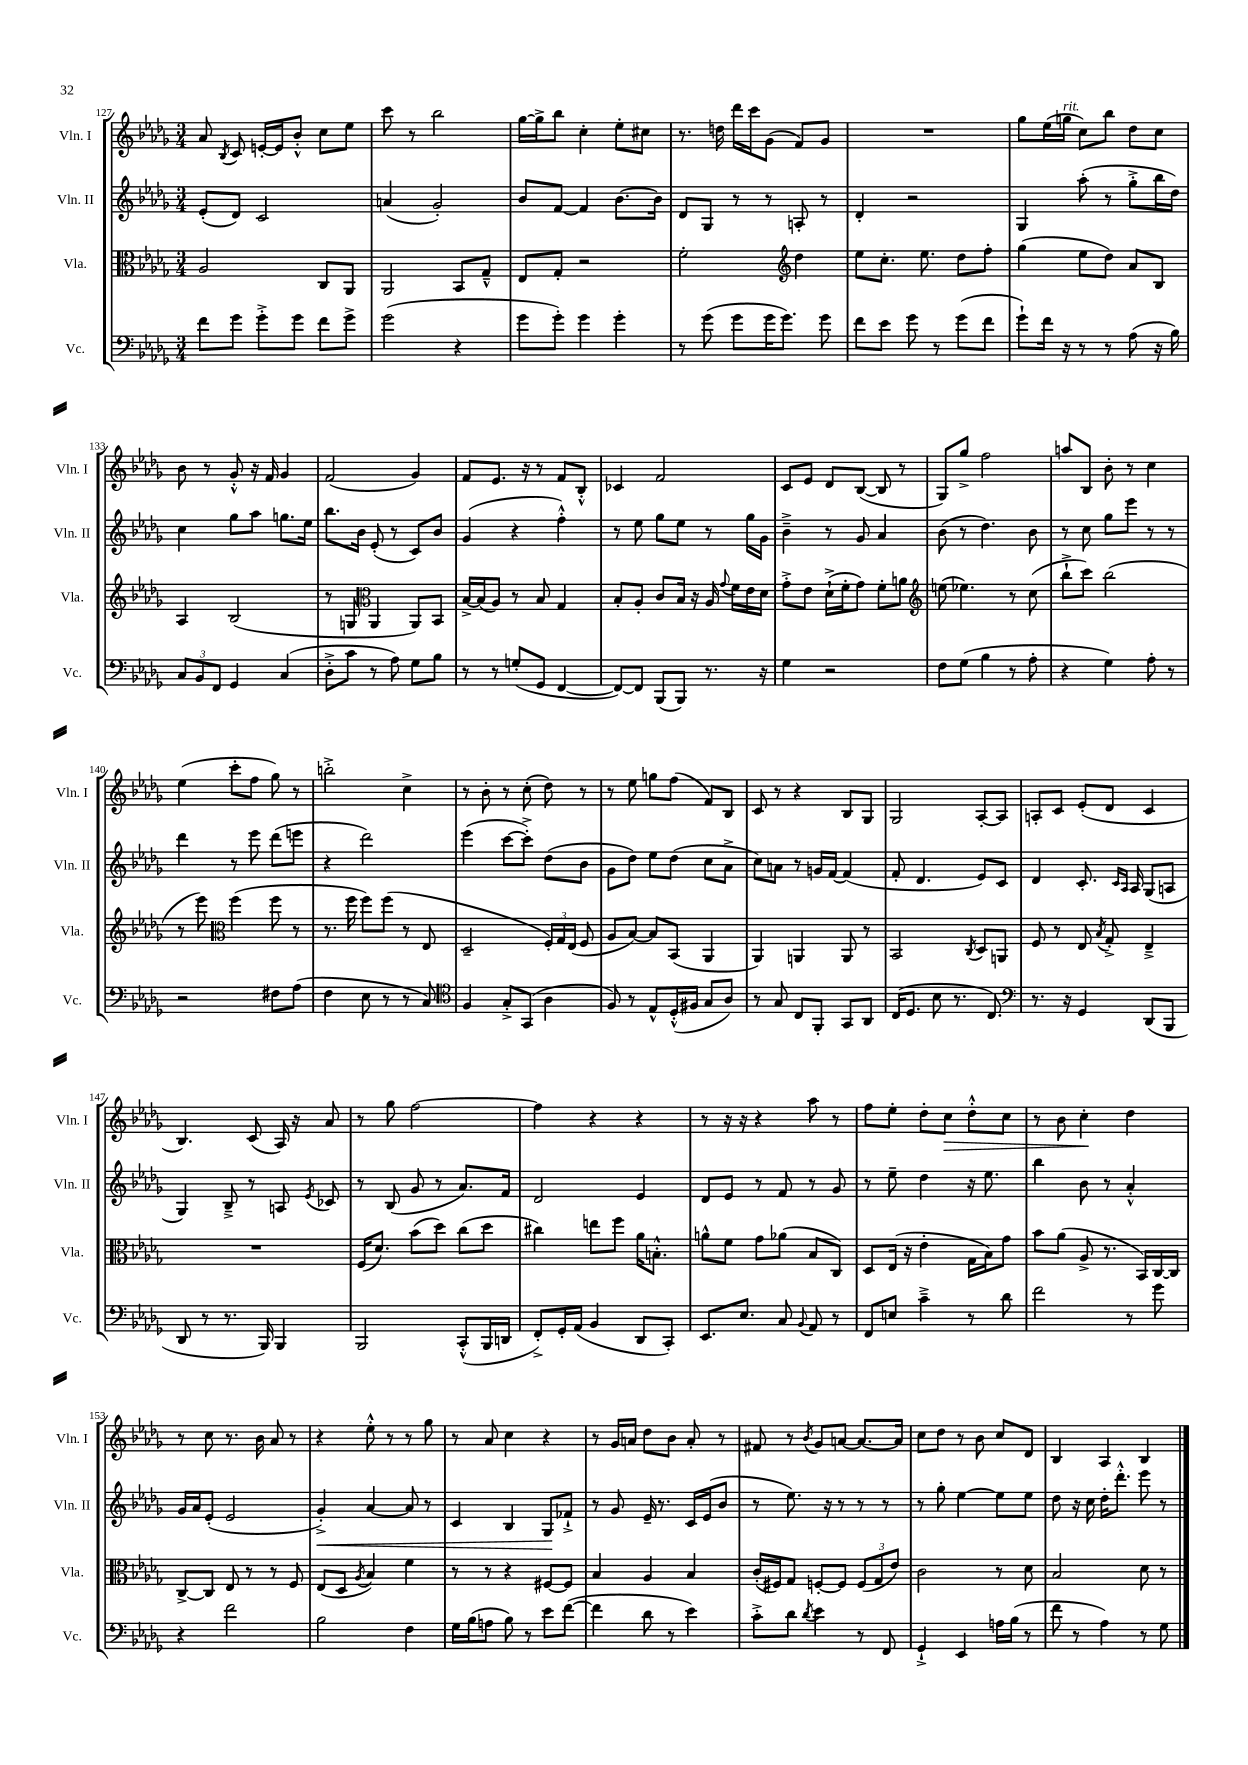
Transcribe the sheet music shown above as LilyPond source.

<<
\new StaffGroup <<
\new Staff = "s0" \with { instrumentName = "Vln. I" shortInstrumentName = "Vln. I" } {
    \clef treble \key des \major \numericTimeSignature \time 3/4
    \autoBeamOff aes'8 \acciaccatura { bes8 } c'8 e'16[~-. e'16 bes'8]-.-^ c''8[ ees''8] |
    c'''8 r8 bes''2 |
    ges''16[~ ges''16-> bes''8] c''4-. ees''8[-. cis''8] |
    r8. d''16 des'''16[ c'''16 ges'8]( f'8[) ges'8] |
    R2. |
    ges''8[ ees''16( g''16]^\markup { \italic "rit." } c''8[) bes''8] des''8[ c''8] |
    bes'8 r8 ges'8-.-^ r16 f'16 ges'4 |
    f'2( ges'4) |
    f'8[ ees'8.] r16 r8 f'8[ bes8]-.-^ |
    ces'4 f'2 |
    c'8[ ees'8] des'8[ bes8]~( bes8 r8 |
    ges8[) ges''8]-> f''2 |
    a''8[ bes8] bes'8-. r8 c''4 |
    ees''4( c'''8[-. f''8] ges''8) r8 |
    b''2-.-> c''4-> |
    r8 bes'8-. r8 c''8-.( des''8) r8 |
    r8 ees''8 g''8[ f''8]( f'8[) bes8] |
    c'8 r8 r4 bes8[ ges8] |
    ges2 aes8[~-. aes8] |
    a8[-. c'8] ees'8[-.( des'8] c'4 |
    bes4.) c'8( aes16) r16 aes'8 |
    r8 ges''8 f''2~ |
    f''4 r4 r4 |
    r8 r16 r16 r4 aes''8 r8 |
    f''8[ ees''8]-. des''8[-. c''8]\> des''8[-.-^ c''8] |
    r8 bes'8 c''4-.\! des''4 |
    r8 c''8 r8. bes'16 aes'8 r8 |
    r4 ees''8-.-^ r8 r8 ges''8 |
    r8 aes'8 c''4 r4 |
    r8 ges'16[ a'16] des''8[ bes'8] a'8-. r8 |
    fis'8 r8 \acciaccatura { bes'8 } ges'8[ a'8]~ a'8.[~ a'16] |
    c''8[ des''8] r8 bes'8 c''8[ des'8] |
    bes4 aes4 bes4 \bar "|." |
}
\new Staff = "s1" \with { instrumentName = "Vln. II" shortInstrumentName = "Vln. II" } {
    \clef treble \key des \major \numericTimeSignature \time 3/4
    \autoBeamOff ees'8[-.( des'8]) c'2 |
    a'4( ges'2-.) |
    bes'8[ f'8]~ f'4 bes'8.[~ bes'16] |
    des'8[ ges8] r8 r8 a8-. r8 |
    des'4-. r2 |
    ges4 aes''8-.( r8 ges''8[-.-> bes''16 des''16]) |
    c''4 ges''8[ aes''8] g''8.[ ees''16] |
    bes''8.[ bes'16] ees'8-.( r8 c'8[) bes'8] |
    ges'4( r4 f''4-.-^) |
    r8 ees''8 ges''8[ ees''8] r8 ges''16[ ges'16] |
    bes'4---> r8 ges'8 aes'4 |
    bes'8( r8 des''4.) bes'8 |
    r8 c''8 ges''8[ ees'''8] r8 r8 |
    des'''4 r8 ees'''8 des'''8[( e'''8] |
    r4 des'''2) |
    ees'''4( c'''8[~ c'''8]-.->) des''8[( bes'8] |
    ges'8[ des''8]) ees''8[ des''8]( c''8[ aes'8]-> |
    c''8[) a'8] r8 g'16[ f'16]~ f'4( |
    f'8-. des'4. ees'8[) c'8] |
    des'4 c'8.-. \grace { c'16[ aes16] } aes16 ges8[( a8] |
    ges4) bes8---> r8 a8 \acciaccatura { ees'8 } ces'8 |
    r8 bes8( ges'8 r8 aes'8.[) f'16] |
    des'2 ees'4 |
    des'8[ ees'8] r8 f'8 r8 ges'8 |
    r8 ees''8-- des''4 r16 ees''8. |
    bes''4 bes'8 r8 aes'4-.-^ |
    ges'16[ aes'16 ees'8]-.( ees'2 |
    ges'4-.->\<) aes'4~ aes'8 r8 |
    c'4 bes4 ges8[\! fes'8]-!-> |
    r8 ges'8 ees'16-- r8. c'16[ ees'16( bes'8] |
    r8 ees''8.) r16 r8 r8 r8 |
    r8 ges''8-. ees''4~ ees''8[ ees''8] |
    des''8 r16 c''16 des''16[-. des'''8.]-.-^ ees'''8 r8 \bar "|." |
}
\new Staff = "s2" \with { instrumentName = "Vla." shortInstrumentName = "Vla." } {
    \clef alto \key des \major \numericTimeSignature \time 3/4
    \autoBeamOff aes2 c8[ aes,8] |
    aes,2 bes,8[ ges8]---^ |
    ees8[ ges8]-. r2 |
    f'2-. \clef treble des''4 |
    ees''8[ c''8.]-. ees''8. des''8[ f''8]-. |
    ges''4( ees''8[ des''8]) aes'8[ bes8] |
    aes4 bes2( |
    r8 g8 \clef alto aes,4 aes,8[) bes,8] |
    bes16[~-> bes16( aes8]) r8 bes8 ges4 |
    bes8[-. aes8]-. c'8[ bes16] r16 aes16 \appoggiatura { ges'8 } f'16[ ees'16 des'16] |
    ges'8[-.-> ees'8] des'16[-!->( f'16-. ges'8]) f'8[-. a'8] |
    \clef treble e''8( ees''4.) r8 c''8( |
    bes''8[-!-> c'''8]) bes''2( |
    r8 ees'''8) \clef alto f''4( f''8 r8 |
    r8. f''16 f''8[) f''8]( r8 ees8 |
    des2-- \tuplet 3/2 { f16[-.) ges16 ees16]( } f8 |
    aes8[ bes8]~) bes8[ bes,8]( aes,4 |
    aes,4) a,4 a,8 r8 |
    bes,2 \acciaccatura { c8 } des8[ a,8] |
    f8 r8 ees8 \acciaccatura { bes8 } ges8-.-> ees4---> |
    R2. |
    f16[( des'8.]) bes'8[( des''8]) c''8[( des''8] |
    cis''4) e''8[ f''8] aes'16[ b8.]-.-^ |
    a'8[-^ f'8] ges'8[ aes'8]( bes8[ c8]) |
    des8[ ees16]( r16 ees'4-. ges16[ bes16) ges'8] |
    bes'8[ aes'8]( aes8-> r8. bes,16[) c16~ c16] |
    c8[~-> c8] ees8 r8 r8 f8 |
    ees8[( des8] \acciaccatura { aes8 } bes4) f'4 |
    r8 r8 r4 fis8[~ fis8] |
    bes4 aes4 bes4 |
    c'16[-.( fis16) ges8] f8[~-. f8] \tuplet 3/2 { f8[( ges8 ees'8]) } |
    c'2 r8 des'8 |
    bes2 des'8 r8 \bar "|." |
}
\new Staff = "s3" \with { instrumentName = "Vc." shortInstrumentName = "Vc." } {
    \clef bass \key des \major \numericTimeSignature \time 3/4
    \autoBeamOff f'8[ ges'8] ges'8[-.-> ges'8] f'8[ ges'8]-> |
    ges'2( r4 |
    ges'8[ ges'8]-.) ges'4 ges'4-. |
    r8 ges'8( ges'8[ ges'16 ges'8.]) ges'8 |
    f'8[ ees'8] ges'8 r8 ges'8[( f'8] |
    ges'8[-!) f'16] r16 r8 r8 aes8( r16 bes16) |
    \tuplet 3/2 { c8[ bes,8 f,8] } ges,4 c4( |
    des8[-.-> c'8] r8 aes8) ges8[ bes8] |
    r8 r8 g8[-.( ges,8] f,4~ |
    f,8[~) f,8] bes,,8[( bes,,8]) r8. r16 |
    ges4 r2 |
    f8[ ges8]( bes4 r8 aes8-. |
    r4 ges4) aes8-. r8 |
    r2 fis8[ aes8]( |
    f4 ees8 r8 r8 c8) |
    \clef tenor f4 ges8[-.-> ges,8]( aes4 |
    f8) r8 ees8[-^ des16-.-^( fis16] ges8[ aes8]) |
    r8 ges8 c8[ f,8]-. ges,8[ aes,8] |
    c16[( des8.] bes8 r8. c8.) |
    \clef bass r8. r16 ges,4 des,8[( bes,,8] |
    des,8 r8 r8. bes,,16) bes,,4 |
    bes,,2 c,8[-.-^( bes,,16 d,16] |
    f,8[-.->) ges,16-. aes,16]( bes,4 des,8[ c,8]-.) |
    ees,8.[ ees8.] c8 \appoggiatura { bes,8 } aes,8 r8 |
    f,8[ e8] c'4---> r8 des'8 |
    f'2 r8 ges'8 |
    r4 f'2 |
    bes2 f4 |
    ges16[ bes16( a8] bes8) r8 ees'8[ f'8]~( |
    f'4 des'8 r8 ees'4) |
    c'8[-.-> des'8] \acciaccatura { des'8 } ees'4 r8 f,8 |
    ges,4-!-> ees,4 a16[ bes16]( r8 |
    f'8 r8 aes4) r8 ges8 \bar "|." |
}
>>
>>
\layout { \context { \Score currentBarNumber = #127 } }
